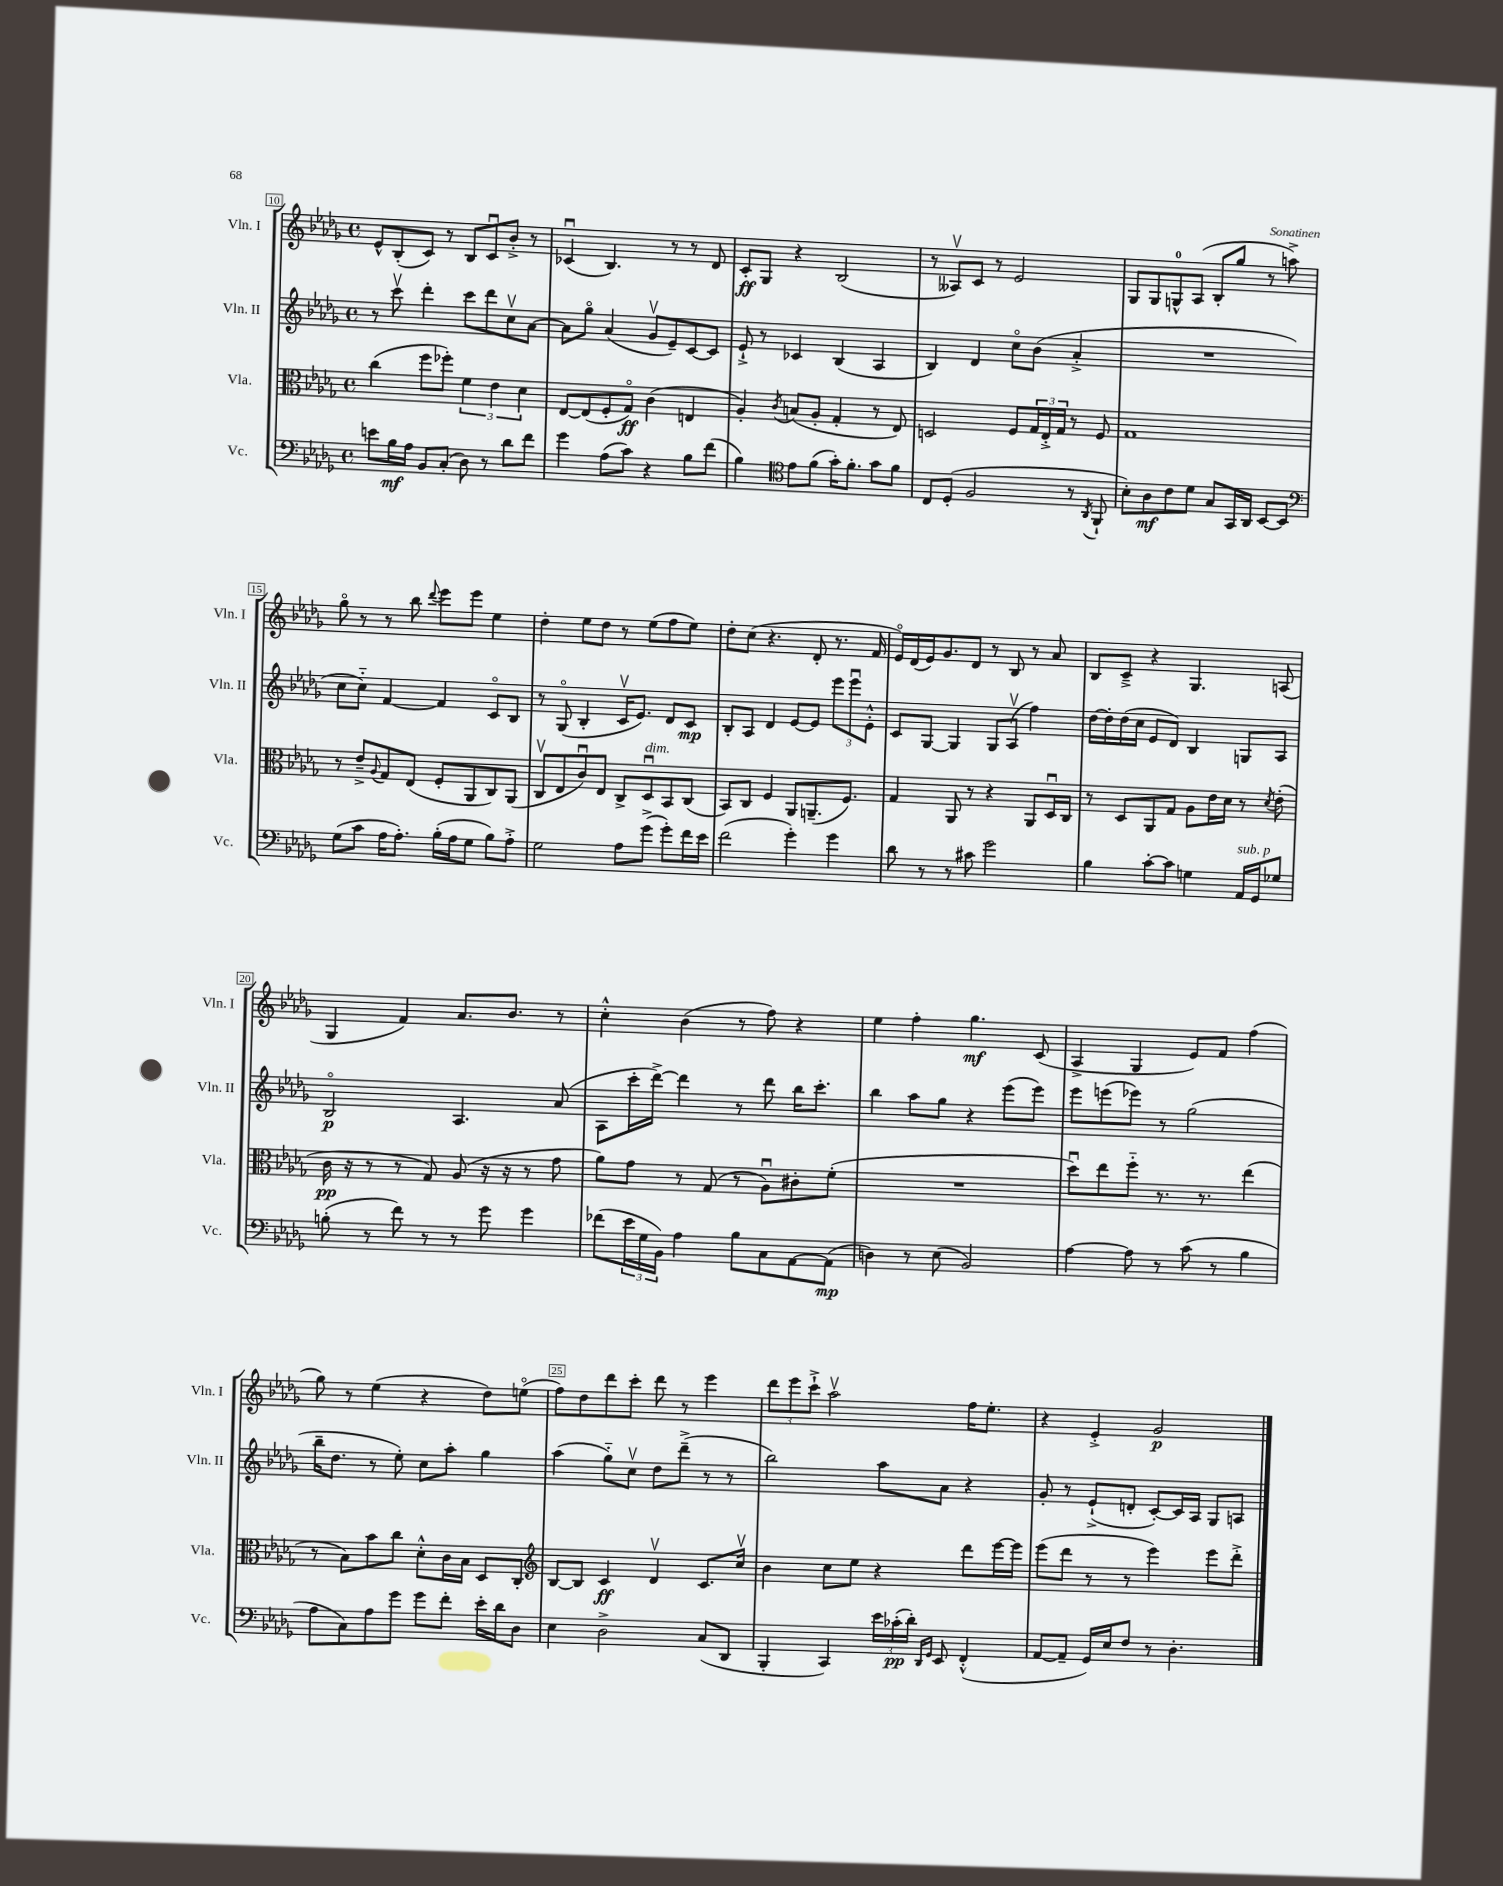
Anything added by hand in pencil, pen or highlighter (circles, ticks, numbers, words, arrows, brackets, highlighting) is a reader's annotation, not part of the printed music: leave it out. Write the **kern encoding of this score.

**kern	**kern	**kern	**kern
*staff4	*staff3	*staff2	*staff1
*clefF4	*clefC3	*clefG2	*clefG2
*k[b-e-a-d-g-]	*k[b-e-a-d-g-]	*k[b-e-a-d-g-]	*k[b-e-a-d-g-]
*M4/4	*M4/4	*M4/4	*M4/4
*met(c)	*met(c)	*met(c)	*met(c)
8e	(4cc	8r	8e-^^
16B-	.	8cccv	(8B-'
16A-	.	.	.
8BB-	8ff	4ddd-'	8c)
(8C'	8ff-')	.	8r
8D-)	6f	8ccc	8B-
8r	.	8ddd-	8cu
.	6e-	.	.
8d-	.	8ccv	8b-'^
.	6d-	.	.
8f	.	[8a-	8r
=	=	=	=
4g-	[8E-	8a-]	(4c-u
.	(8E-]	8gg-o	.
(8A-	8F'	(4a-	4.B-)
8c)	8G-o)	.	.
4r	(4c	8g-v	.
.	.	8e-~)	8r
8B-	4E	[8c	8r
(8f	.	8c]	8d-
=	=	=	=
4B-)	4A-')	8e-`^	8c'
.	.	8r	8G-
*clefC4	*	*	*
.	8qc	.	.
8e-	(8B	4c-	4r
(8f	8A-'	.	.
16g-')	4G-'	(4B-	(2B-
8.f'	.	.	.
8g-	8r	4A-	.
8f	8E-)	.	.
=	=	=	=
8C	2D	4B-)	8r
(8D-'	.	.	8A--v)
2F	.	4d-	8c
.	.	.	8r
.	8F	8cco	2e-
.	24G-	(8b-	.
.	24E-'^	.	.
.	24G-	.	.
8r	8r	4a-'^	.
8qAA-	.	.	.
8FF`	8F	.	.
=	=	=	=
8B-')	1G-	1r	8G-
8A-	.	.	8G-
8c	.	.	8G^^
8d-	.	.	(8A-
8G-	.	.	8B-'
16GG-	.	.	8gg-
16AA-	.	.	.
[8BB-	.	.	8r
8BB-]	.	.	8aa^)
=	=	=	=
*clefF4	*	*	*
(8G-	8r	8cc	8gg-o
8c	8e-~^	8cc'~)	8r
.	8qqA-	.	.
16A-	8G-	[4f	8r
8.A-')	.	.	.
.	(8E-	.	8bb-
.	.	.	8qqddd-
(16B-'	8F'	4f]	8eee-
16A-	.	.	.
8G-	8AA-	.	8eee-
8B-)	8C)	8co	4ee-
8A-'^	(8AA-	8B-	.
=	=	=	=
2G-	8Cv	8r	4dd-'
.	8E-	(8G-o	.
.	8cu)	4B-'	8ee-
.	8E-	.	8dd-
8A-	8C^	16cv	8r
.	.	8.e-)	.
(8g-^	8D-u	.	(8ee-
8g-')	8BB-	8d-	8ff
16f	(8C	8c	8ee-)
16e-	.	.	.
=	=	=	=
(2f	8BB-)	8B-'	8dd-'
.	8C	8A-	(8cc
.	4F	4d-	4.r
4g-')	8AA-	[8e-	.
.	(8.AA~	8e-]	8d-'
4g-	.	12eee-	8.r
.	8.F)	.	.
.	.	12eee-u	.
.	.	12e-'^^	.
.	.	.	16f
=	=	=	=
8d-	4G-	8c	16e-o)
.	.	.	(16d-
8r	.	[8G-	16e-)
.	.	.	8.g-
8r	8AA-	4G-]	.
8c#	8r	.	8d-
2g-	4r	8G-	8r
.	.	(8A-v	8B-
.	8AA-	4ff)	8r
.	16D-u	.	8a-
.	16C	.	.
=	=	=	=
4B-	8r	[16dd-	8B-
.	.	16dd-']	.
.	8D-	(16dd-	8c~^
.	.	16cc	.
[8c'	8AA-	8e-	4r
8c]	8G-	8d-)	.
4G	8A-	4B-	4.G-
.	16e-	.	.
.	16d-	.	.
16AA-	8r	8G	.
16GG-	.	.	.
.	8qd-	.	.
8G-	(8e-'	8A-	(8A
=	=	=	=
(8B'	16c	2B-o	4G-
.	16r	.	.
8r	8r	.	.
8f)	8r	.	4f)
8r	8G-)	.	.
8r	(8A-	4.A-	8.a-
8g-	16r	.	.
.	16r	.	8.b-
4g-	8r	.	.
.	8g-	(8a-	8r
=	=	=	=
(8f-	8a-)	8A-	4cc'^^
24e-	8g-	16ccc'	.
24G-	.	.	.
.	.	[16ddd-^)	.
24BB-)	.	.	.
4A-	8r	4ddd-]	(4b-
.	(8G-	.	.
8B-	8r	8r	8r
8C	8A-u)	8ddd-	8ff)
[8AA-	8c#'	16bb-	4r
.	.	8.ccc'	.
(8AA-]	(8f'	.	.
=	=	=	=
4D)	1r	4bb-	4ee-
8r	.	8aa-	4ff'
(8E-	.	8gg-	.
2BB-)	.	4r	4.gg-
.	.	(8eee-	.
.	.	8eee-)	(8c
=	=	=	=
[4A-	8dd-u)	8eee-	4A-^
.	8ee-	(8eee	.
8A-]	8ff'~	8eee-)	4G-
8r	8.r	8r	.
(8c	.	(2gg-	8e-)
.	8.r	.	.
8r	.	.	8f
4B-	(4ee-	.	(4ff
=	=	=	=
8A-	8r	16bb-~	8gg-)
.	.	8.dd-	.
8C)	8B-)	.	8r
8A-	8b-	8r	(4ee-
8g-	8cc	8ee-')	.
8g-	8d-'^^	8cc	4r
8f'	16c	8aa-'	.
.	16B-	.	.
16e-'	8D-	4gg-	8dd-)
16d-	.	.	.
8D-	8C'	.	(8eeo
=	=	=	=
*	*clefG2	*	*
4E-	[8B-	(4aa-	8ff)
.	8B-]	.	8dd-
2D-^	4c	8gg-'~)	8ddd-
.	.	8ccv	8ccc'
.	4d-v	8dd-	8ddd-
.	.	(8ddd-~^	8r
(8C	8.c	8r	4eee-
8DD-	.	8r	.
.	16ccv	.	.
=	=	=	=
4BBB-'	4b-	2bb-)	12ddd-
.	.	.	12eee-
.	.	.	12ccc`^
4CC)	8cc	.	2aa-v
.	8ee-	.	.
24e-	4r	8aa-	.
(24c-'	.	.	.
24d-')	.	.	.
16qqDD-	.	.	.
16qqGG-	.	.	.
8EE-	.	8a-	.
(4FF'^^	8ddd-	4r	16ff
.	.	.	8.ee-'
.	[16eee-	.	.
.	16eee-]	.	.
=	=	=	=
[8AA-	(8eee-	8g-'	4r
8AA-~]	8ddd-	8r	.
16GG-)	8r	(8e-`^	4e-'^
16E-	.	.	.
8F	8r	8d'	.
8r	4eee-)	[8c')	2g-
4.D-'	.	16c]	.
.	.	16A-	.
.	8eee-	8G-	.
.	8ddd-'^	8A	.
==	==	==	==
*-	*-	*-	*-
